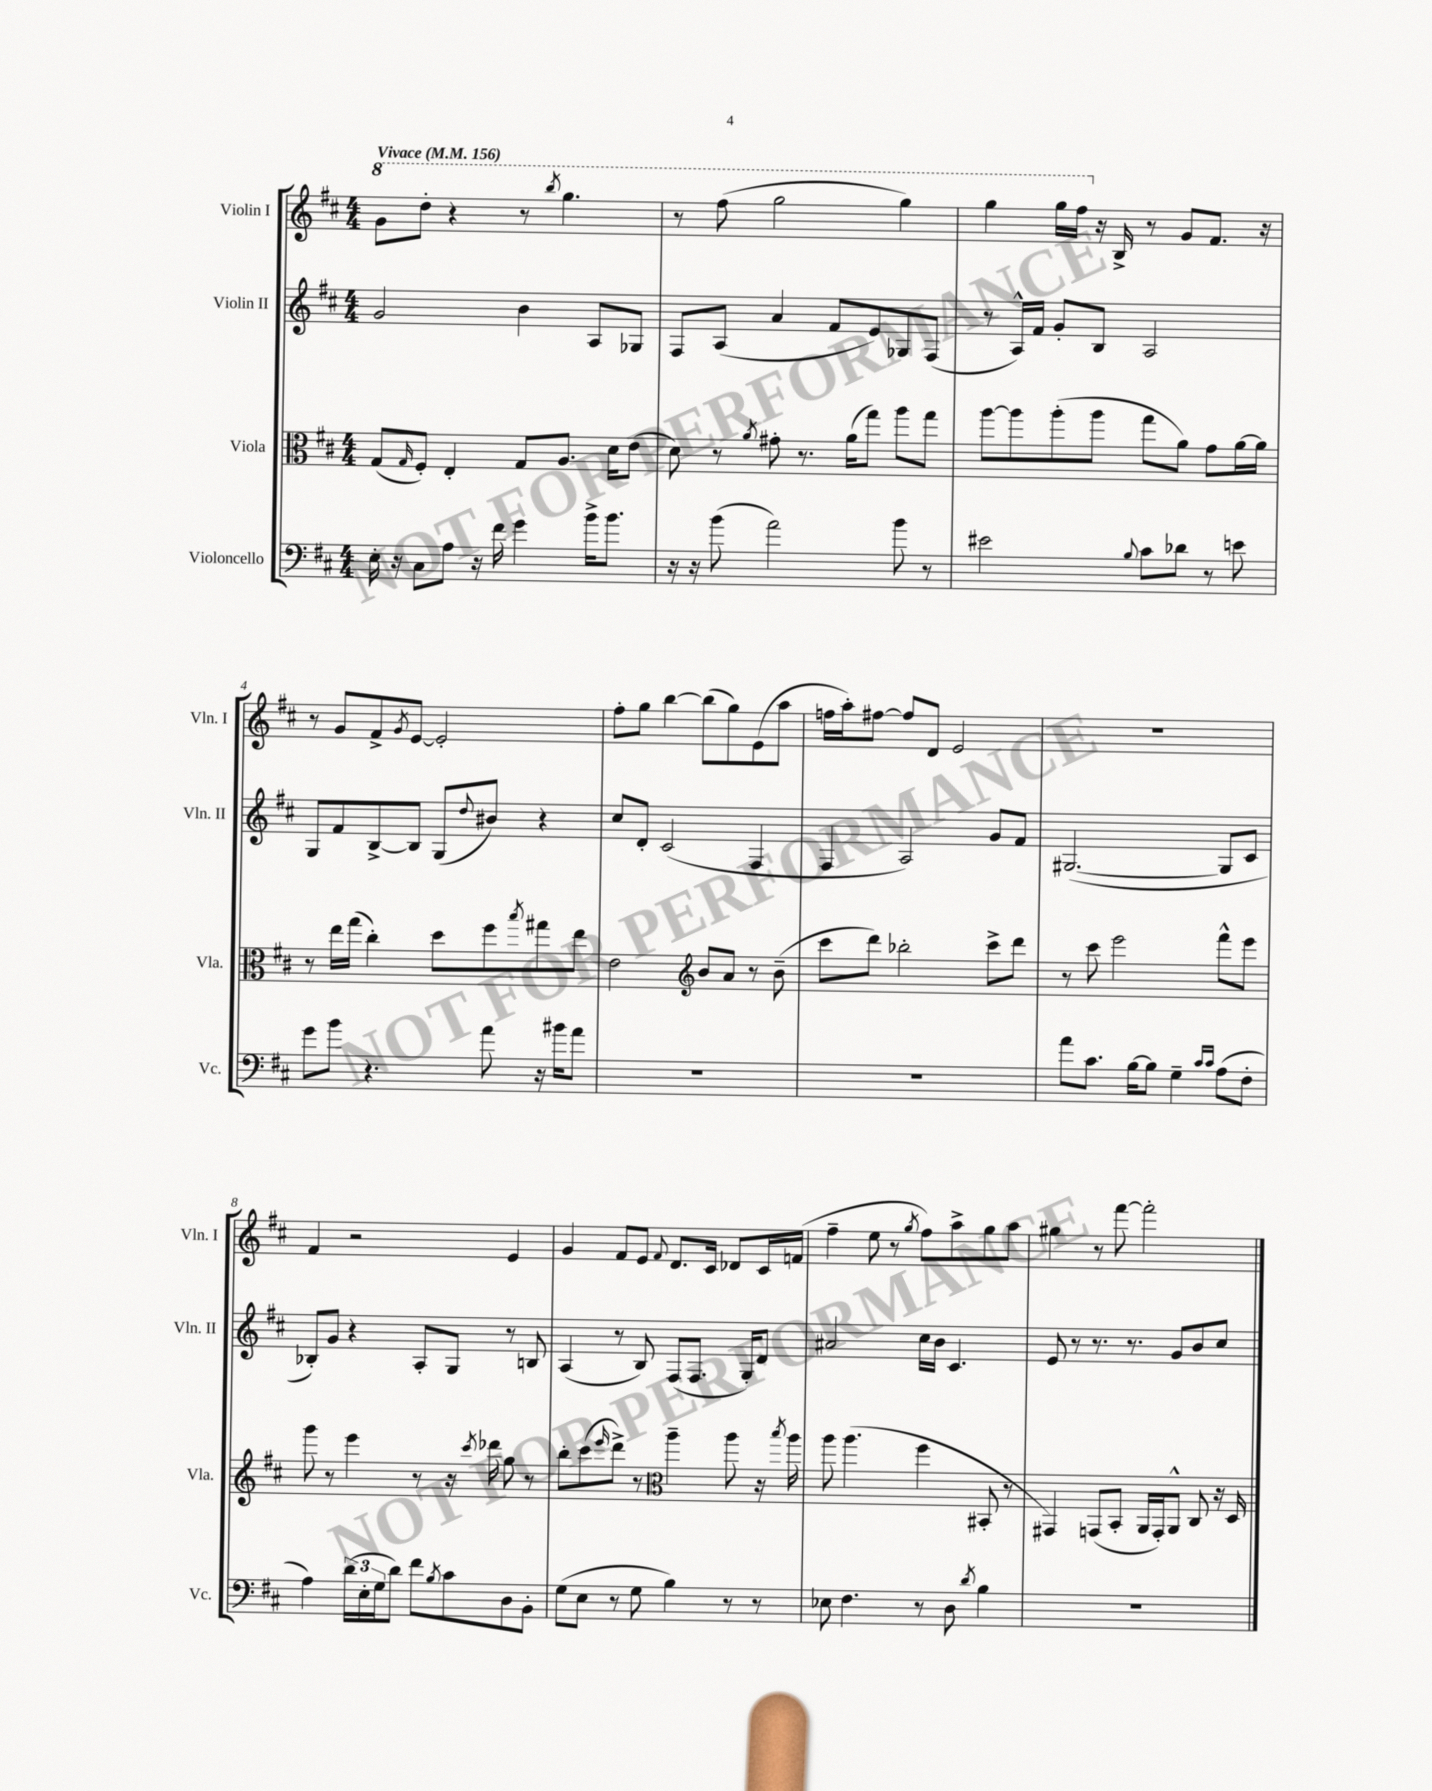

**kern	**kern	**kern	**kern
*staff4	*staff3	*staff2	*staff1
*clefF4	*clefC3	*clefG2	*clefG2
*k[f#c#]	*k[f#c#]	*k[f#c#]	*k[f#c#]
*M4/4	*M4/4	*M4/4	*M4/4
*MM156	*MM156	*MM156	*MM156
16E'	(8G	2g	8gg
16r	.	.	.
.	16qqG	.	.
8C#	8F#')	.	8ddd'
8A	4E'	.	4r
16r	.	.	.
16f#	.	.	.
4g	8G	4b	8r
.	.	.	8qbbb
.	8.A	.	4.ggg
16b^	.	8A	.
8.b	16d	.	.
.	(8e	8G-	.
=	=	=	=
16r	8d)	8F#	8r
16r	.	.	.
(8b	8r	(8A	(8fff#
.	8qa	.	.
2a)	8g#'	4a	2ggg
.	8.r	.	.
.	.	8f#	.
.	(16a	.	.
.	8gg)	8e)	.
8b	8aa	8G-	4ggg)
8r	8gg	(8F#	.
=	=	=	=
2e#	[8aa	8r	4ggg
.	8aa]	16A^^)	.
.	.	16f#	.
.	(8aa'	8g'	16ggg
.	.	.	16fff#
.	8aa	8B	16r
.	.	.	16B^
8qqB	.	.	.
8c#	8gg	2A	8r
8d-	8a)	.	8g
8r	8g	.	8.f#
8e	[16a	.	.
.	16a]	.	16r
=	=	=	=
8g	8r	8G	8r
8b	16ee	8f#	8g
.	(16gg	.	.
4.r	4cc#')	[8B^	8f#^
.	.	.	8qg
.	.	8B]	[8e
.	8dd	(8G	2e']
.	.	8qqdd	.
8a	8ff#	8b#)	.
.	8qbb	.	.
16r	8gg#	4r	.
16b#	.	.	.
8a	8ee	.	.
=	=	=	=
1r	2e	8cc#	8ff#'
.	.	8d'	8gg
.	.	(2c#	[4bb
*	*clefG2	*	*
.	8b	.	(8bb]
.	8a	.	8gg)
.	8r	4F#	(8e
.	(8b~	.	8aa
=	=	=	=
1r	8ccc#	4F#	16ff
.	.	.	16aa')
.	8ddd)	.	[8ff#
.	2bb-'	2A)	8ff#]
.	.	.	8d
.	.	.	2e
.	8ccc#^	8g	.
.	8ddd	8f#	.
=	=	=	=
8a	8r	([2.G#	1r
8.c#	8ccc#	.	.
.	2eee	.	.
[16B	.	.	.
8B]	.	.	.
4G~	.	.	.
16qqc#	.	.	.
16qqc#	.	.	.
(8A	8fff#^^	8G#]	.
8F#'	8eee	8c#	.
=	=	=	=
4A)	8ggg	8B-')	4f#
.	8r	8g	.
(24d	4eee	4r	2r
24E'	.	.	.
24G	.	.	.
8d)	.	.	.
8f#	8r	8A'	.
8qB	.	.	.
8c#	16r	8G	.
.	8qccc#	.	.
.	16ddd-	.	.
8D	8gg	8r	4e
8BB'	8r	8B	.
=	=	=	=
(8G	8bb'	(4A	4g
8E	(8ccc#	.	.
.	16qqeee	.	.
8r	8ddd^)	8r	8f#
8G	8r	8B)	8e
*	*clefC3	*	*
.	.	.	8qqf#
4B)	4aa~	(8F#	8.d
.	.	8.F#	.
.	.	.	16c#
8r	8aa	.	8d-
.	.	16G')	.
8r	16r	8d	16c#
.	8qbb	.	.
.	16aa	.	(16f
=	=	=	=
8E-	8aa	2a#	4ff#~
4.F#	(4.aa	.	.
.	.	.	8ee
.	.	.	8r
.	.	.	8qgg
8r	4ff#	16cc#	8ff#)
.	.	16b	.
8D	.	4.c#	8aa^
8qd	.	.	.
4B	8BB#'	.	8gg
.	8r	.	8aa
=	=	=	=
1r	4GG#)	8e	4gg#
.	.	8r	.
.	(8GG	8.r	8r
.	8BB'	.	[8fff#
.	.	8.r	.
.	16AA	.	2fff#']
.	16GG')	.	.
.	8AA^^	8g	.
.	8C#	8b	.
.	16r	8cc#	.
.	16D	.	.
==	==	==	==
*-	*-	*-	*-
